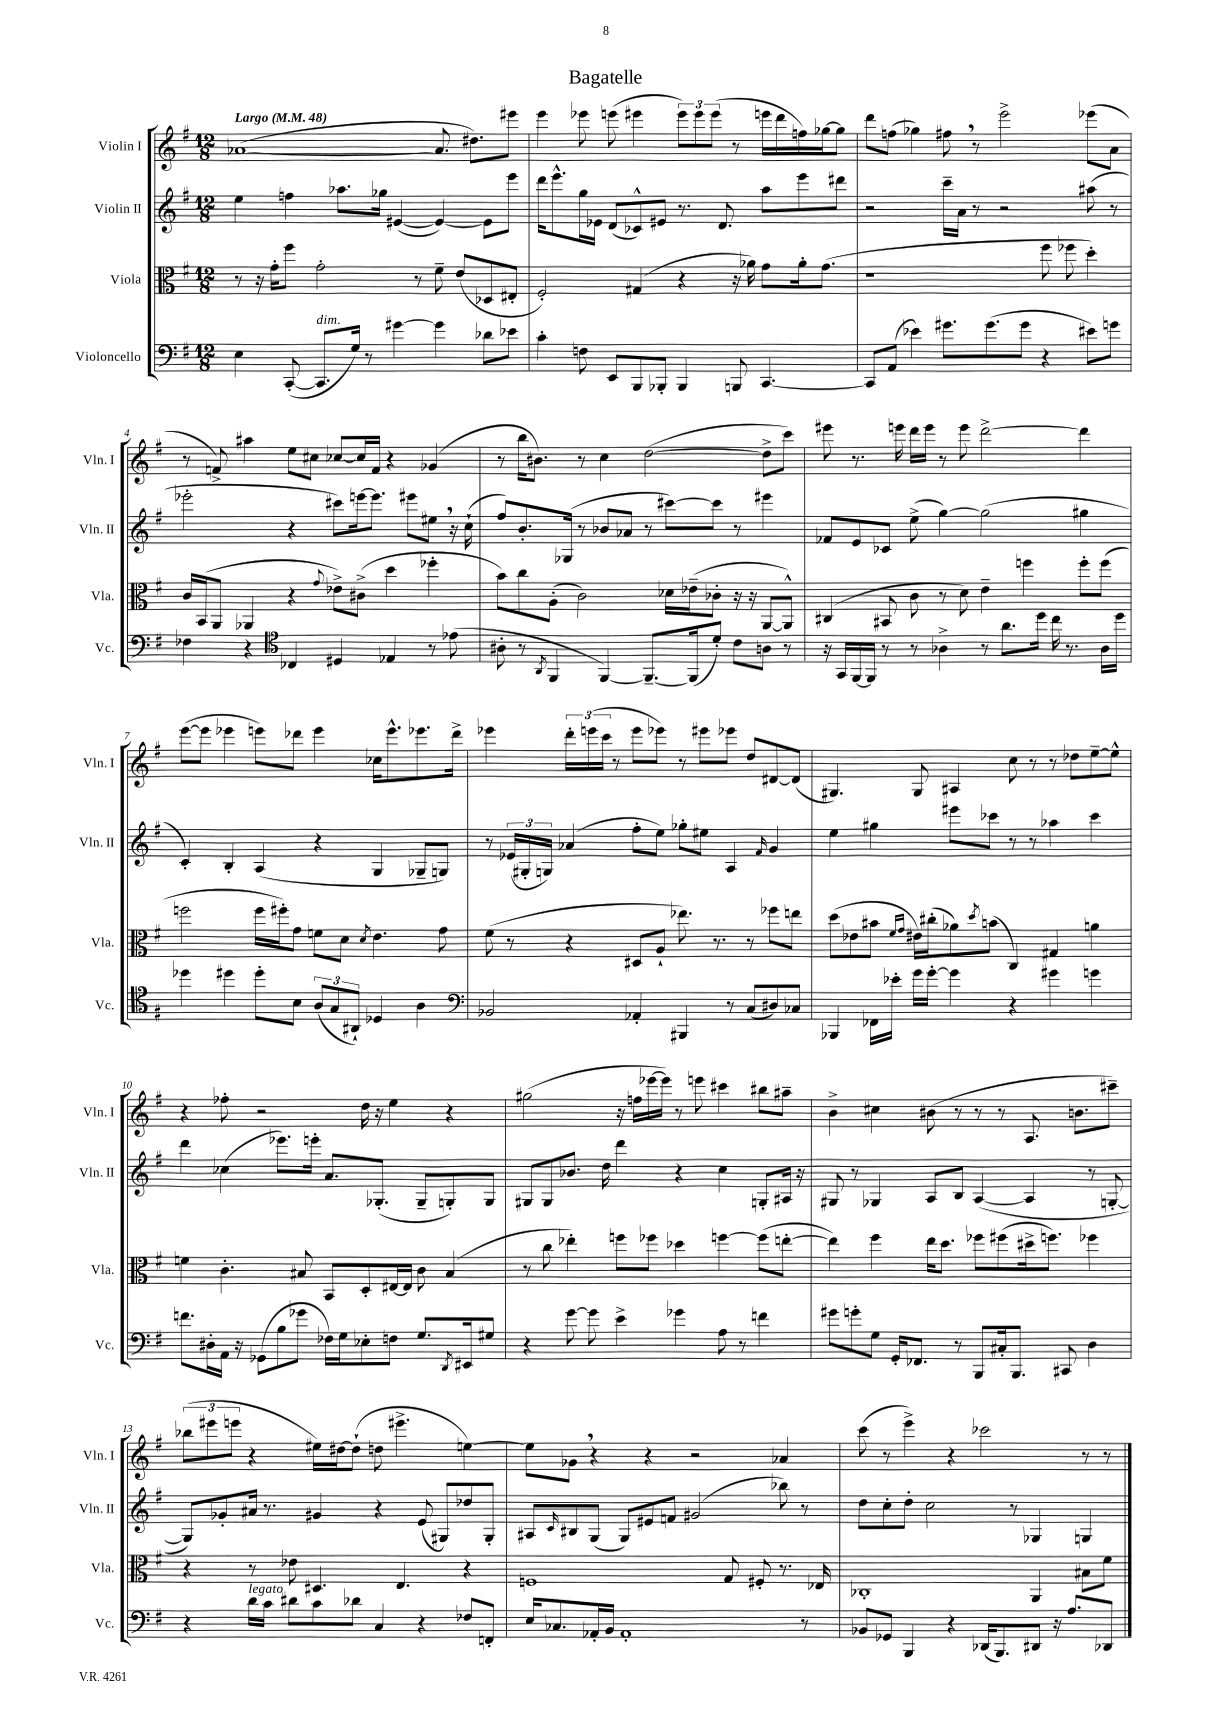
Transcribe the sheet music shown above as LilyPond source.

\header { title = "Bagatelle" }
<<
\new StaffGroup <<
\new Staff = "s0" \with { instrumentName = "Violin I" shortInstrumentName = "Vln. I" } {
    \clef treble \key g \major \numericTimeSignature \time 12/8 \tempo "Largo" 4 = 48
    aes'1~( aes'8. dis''8.) eis'''8 |
    e'''4 ees'''8 e'''8( eis'''4 \tuplet 3/2 { eis'''8) eis'''8 eis'''8( } r8 e'''16 d'''16 f''16) ges''16~ ges''8 |
    d'''8 f''8( ges''4) fis''8 \breathe r8 e'''2-> ees'''8( a'8 |
    r8 f'8->) ais''4 e''8 cis''8 ces''8~ ces''16 f'16 r4 ges'4( |
    r8 b''16 bis'8.) r8 c''4 d''2~( d''8-> c'''8) |
    eis'''8 r8. e'''16 d'''16 e'''16 r8 e'''8 d'''2~-> d'''4 |
    e'''8~( e'''8 ees'''4 e'''8) des'''8 e'''4 ces''16 e'''8.-^ ees'''8. des'''16-> |
    ees'''4 \tuplet 3/2 { d'''16-. e'''16( c'''16 } r8 e'''8 ees'''8) r8 eis'''8 ees'''8 d''8 dis'8~ dis'8( |
    gis4.) gis8 ais4 c''8 r8 r8 des''8 e''8~-- e''8-^ |
    r4 fes''8-. r2 d''16 r16 e''4 r4 |
    gis''2( r16 f''16 ees'''16~ ees'''16) r8 e'''8 cis'''4 bis''8 ais''8-- |
    b'4-> cis''4 bis'8( r8 r8 r8 a8. b'8. cis'''8--) |
    \tuplet 3/2 { bes''8( eis'''8 e'''8 } r4 eis''16) dis''16~ dis''8-!( d''8 eis'''4.-> e''4~) |
    e''8 ges'8 \breathe r4 r4 r2 aes'4 |
    c'''8( r8 e'''4->) r4 ces'''2 r8 r8 \bar "|." |
}
\new Staff = "s1" \with { instrumentName = "Violin II" shortInstrumentName = "Vln. II" } {
    \clef treble \key g \major \numericTimeSignature \time 12/8
    e''4 f''4 aes''8. ges''16 eis'4~( eis'4~) eis'8 e'''8 |
    d'''16 e'''8.-^ g''16 ees'16 d'8( ces'8-^) eis'8 r8. d'8. a''8 e'''8 dis'''8 |
    r2 c'''16-- a'16 r8 r2 ais''8( r8 |
    ees'''2-. r4 cis'''8) e'''16~ e'''8. eis'''8 eis''8 \breathe r16 c''16-!( |
    fis''8) b'8.-. ges16( r8 bes'8 aes'8 r8 cis'''8~) cis'''8 r8 eis'''4 |
    fes'8 e'8 ces'8 e''8->( g''4~) g''2( gis''4 |
    c'4-.) b4-. a4( r4 g4 ges8-- g8) |
    r8 \tuplet 3/2 { ees'16( gis16-. g16) } aes'4( fis''8-. e''8) ges''8-. eis''8 a4 \grace { fis'16 } g'4 |
    e''4 gis''4 eis'''8 ces'''8 r8 r8 aes''4 ces'''4 |
    d'''4 ces''4( ees'''8.) e'''16-. a'8. ges8.-.( ges8-- g8-.) g8 |
    gis8 gis8 bes'8. d''16 d'''4 r4 c''4 g8-. ais16 r16 |
    gis8 r8 ges4 a8 b8 a4~( a4 r8 g8~-. |
    g8) ges'8-. ais'16 r8. gis'4 r4 e'8( gis8) des''8 gis8-. |
    ais8 \grace { c'16 } bis8 g8( g8) eis'8 f'8 gis'2( bes''8) r8 |
    d''8 c''8-. d''8-. c''2 r8 ges4 g4 \bar "|." |
}
\new Staff = "s2" \with { instrumentName = "Viola" shortInstrumentName = "Vla." } {
    \clef alto \key g \major \numericTimeSignature \time 12/8
    r8 r16 g'16-. fis''8 g'2-. r8 fis'8-- e'8( des8 eis8-. |
    fis2-.) gis4( r4 r16 aes'16) g'8 aes'16-. g'8.( |
    r1 fis''8 fes''8 d''4-.) |
    c'16 b,16( a,8 aes,4 r4 \appoggiatura { g'8 } ees'8->) cis'8->( d''4 fes''4-. |
    b'8) c''8 a8-.( c'2) des'16 ees'16--( ces'8-. r16 r16 a,8~ a,8-^) |
    cis4( bis,8 c'8 r8 d'8) e'4-- f''4 f''8-. f''8( |
    f''2 f''16 fis''16-.) g'8 f'8 d'8 \acciaccatura { d'8 } e'4. g'8 |
    fis'8( r8 r4 dis8 a8-! ees''8.) r8. r8 fes''8 e''8 |
    d''8( ees'8 bis'8 \grace { fis'16 g'16 } eis'16) cis''16-.( aes'8) \acciaccatura { d''8 } b'8( c4) gis4 a'4 |
    f'4 c'4.-. bis8 b,8 d8-. eis16~ eis16 c'8 bis4( |
    r8 c''8 ees''4-.) f''8 fes''8 des''4 f''4~ f''8( e''8~-. |
    e''4) fis''4 e''16 d''8. fes''8 fis''8( dis''16-> f''8.) fes''4 |
    r4 r8 ees'8 dis4. e4. r4 |
    f1 g8 fis8-. r8. ees16 |
    ces1-. a,4 bis8 fis'8 \bar "|." |
}
\new Staff = "s3" \with { instrumentName = "Violoncello" shortInstrumentName = "Vc." } {
    \clef bass \key g \major \numericTimeSignature \time 12/8
    e4 c,8~-.( c,8.^\markup { \italic "dim." } g16) r8 gis'4~ gis'4 des'8 ees'8 |
    c'4-. f8 e,8 b,,8 bes,,8-. bes,,4 b,,8 c,4.~ |
    c,8 a,8( ees'4) gis'8. gis'8.( gis'8 r4 eis'8) g'8 |
    fes4 r4 \clef tenor ces4 dis4 ees4 r8 ees'8( |
    ais8-. r8 \acciaccatura { a,8 } fis,4 fis,4~) fis,8.~-- fis,16( d'8-.) c'8 a8 r8 |
    r16 g,16 fis,16~ fis,16 r8 r8 aes4-> r8 a'8. d''16 c''16 r8. aes16 d''16 |
    des''4 dis''4 dis''8-. b8 \tuplet 3/2 { a8( g8 ais,8-!) } des4 a4 |
    \clef bass bes,2 aes,4-. bis,,4 r8 c8( dis8) ces8 |
    bes,,4 fes,16 ees'16-. g'16 g'16~-. g'4 r4 gis'4 g'4 |
    f'8. dis16-. a,16 r16 ges,8( b8 ges'8 fes16) g16 ees8-. f8 g8. \acciaccatura { d,8 } eis,16 gis8 |
    r4 g'8~ g'8 e'4-> ges'4 a8 r8 f'4 |
    gis'8 g'8-. g8 g,16-. fes,8. r8 b,,8 cis16-. b,,8. cis,8 d4 |
    r4 d'16^\markup { \italic "legato" } c'16 dis'8 c'8 des'8 c4 r4 fes8 f,8-. |
    e16 ces8. aes,16-. b,16 aes,1-. r8 |
    bes,8 ges,8 b,,4 r4 des,16( b,,8.) dis,8 r16 a8. des,8 \bar "|." |
}
>>
>>
